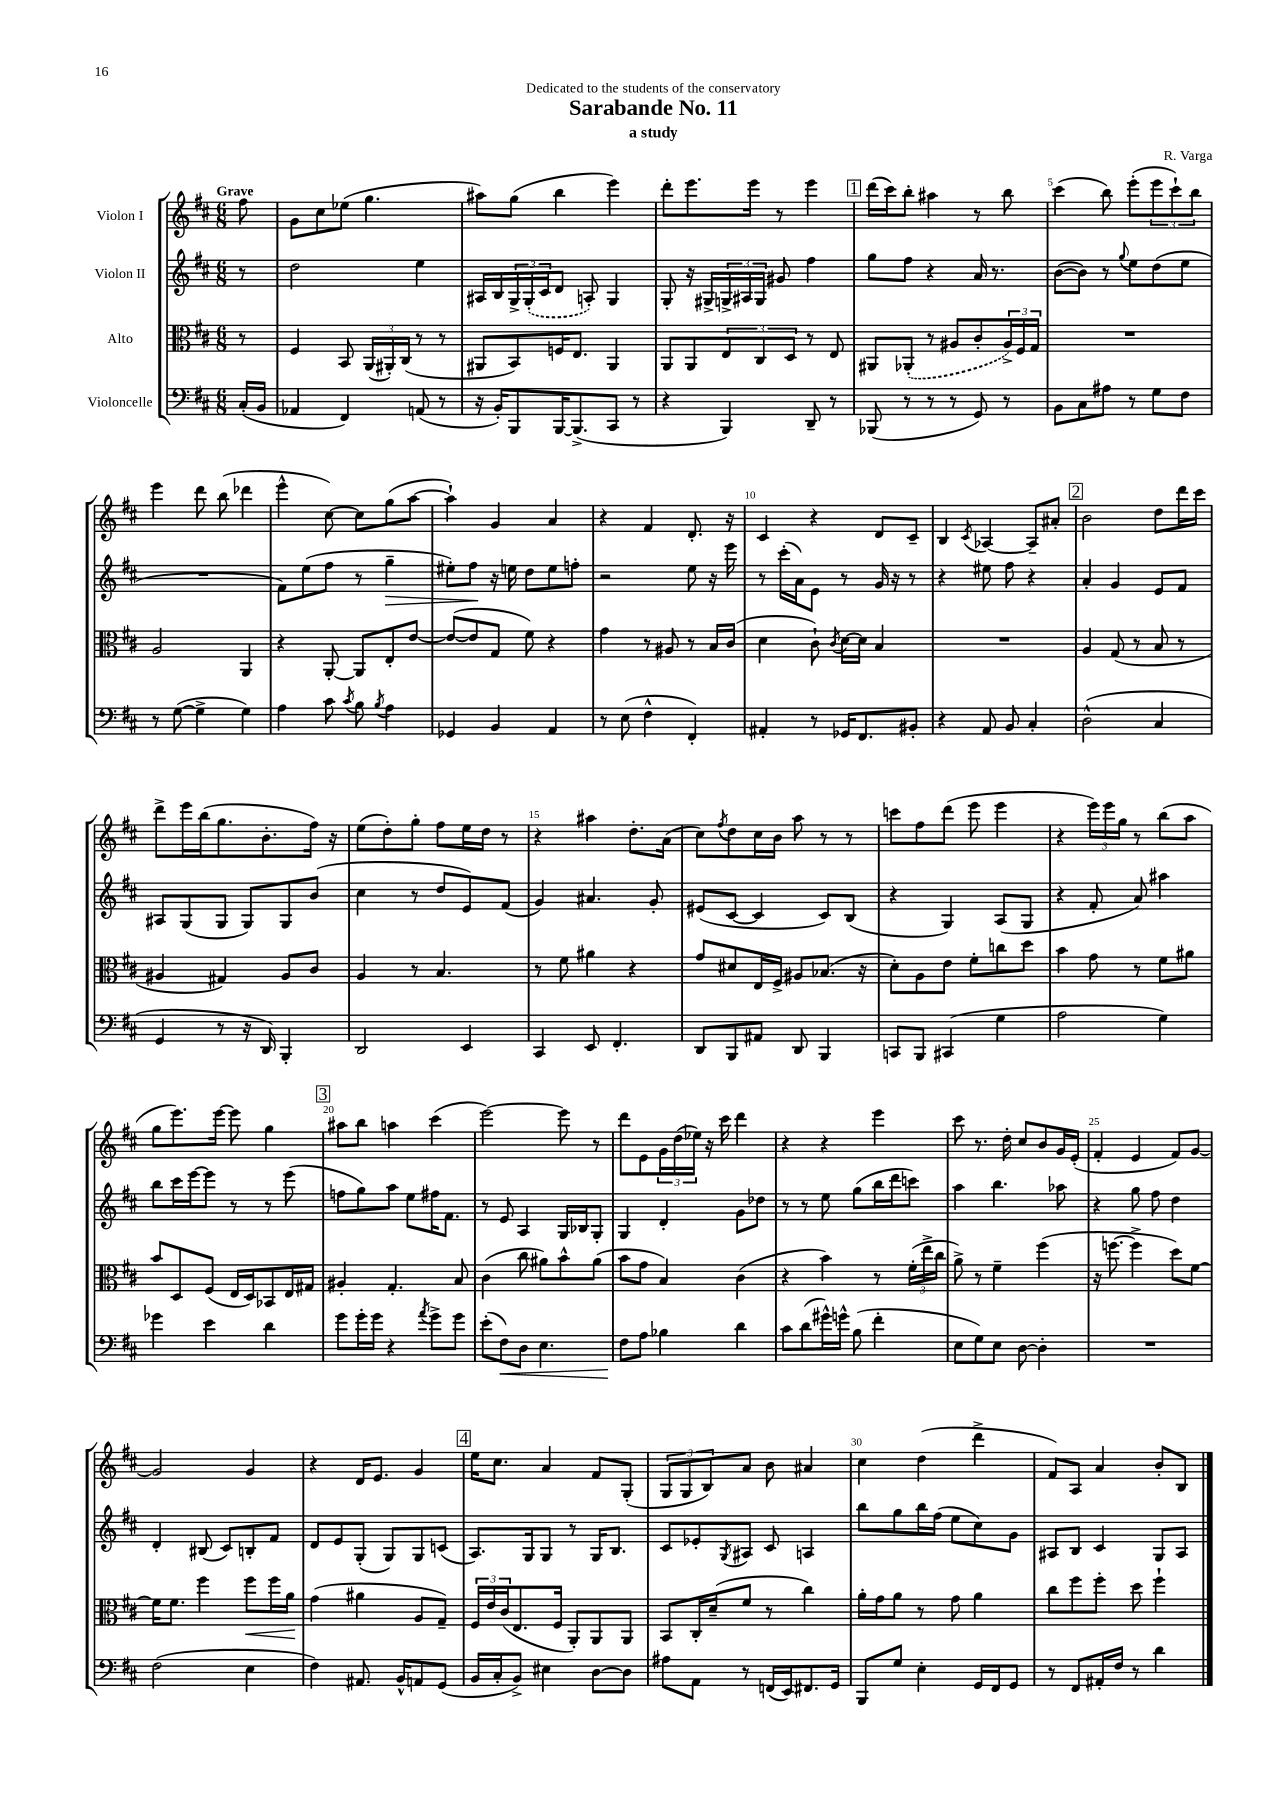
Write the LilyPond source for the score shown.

\header { title = "Sarabande No. 11" composer = "R. Varga" subtitle = "a study" dedication = "Dedicated to the students of the conservatory" }
<<
\new StaffGroup <<
\new Staff = "s0" \with { instrumentName = "Violon I" } {
    \clef treble \key d \major \numericTimeSignature \time 6/8 \partial 8 \tempo "Grave"
    fis''8 |
    g'8 cis''8 ees''8( g''4. |
    ais''8) g''8( b''4 e'''4) |
    d'''8-. e'''8. e'''16 r8 e'''4 |
    \mark \markup { \box "1" } d'''16( cis'''16) b''8-. ais''4 r8 b''8 |
    cis'''4( b''8) e'''8-.( \tuplet 3/2 { e'''8 cis'''8-!) b''8 } |
    e'''4 d'''8 b''8( des'''4 |
    e'''4-^ cis''8~) cis''8 g''8( a''8~ |
    a''4-!) g'4 a'4 |
    r4 fis'4 d'8.-. r16 |
    cis'4 r4 d'8 cis'8-- |
    b4 \acciaccatura { cis'8 } aes4~ aes8-- ais'8-. |
    \mark \markup { \box "2" } b'2 d''8 d'''16 cis'''16 |
    d'''8-> e'''16 b''16( g''8. b'8.-. fis''16) r16 |
    e''8( d''8-.) g''8-. fis''8 e''16 d''16 r8 |
    r4 ais''4 d''8.-. a'16( |
    cis''8) \acciaccatura { fis''8 } d''8 cis''16 b'16 a''8 r8 r8 |
    c'''8 fis''8 d'''8( e'''8 e'''4 |
    r4 \tuplet 3/2 { e'''16) e'''16 g''16 } r8 b''8( a''8 |
    g''8 e'''8.) e'''16~ e'''8 g''4 |
    \mark \markup { \box "3" } ais''8 b''8 a''4 cis'''4( |
    e'''2~) e'''8 r8 |
    d'''8 e'8 \tuplet 3/2 { g'16 d''16( ees''16) } r16 cis'''16 d'''4 |
    r4 r4 e'''4 |
    cis'''8 r8. d''16-. cis''8 b'8 g'16 e'16-.( |
    fis'4-. e'4 fis'8) g'8~ |
    g'2 g'4 |
    r4 d'16 e'8. g'4 |
    \mark \markup { \box "4" } e''16 cis''8. a'4 fis'8 g8-.( |
    \tuplet 3/2 { g8 g8 b8) } a'8 b'8 ais'4 |
    cis''4 d''4( d'''4-> |
    fis'8) a8 a'4 b'8-. b8 \bar "|." |
}
\new Staff = "s1" \with { instrumentName = "Violon II" } {
    \clef treble \key d \major \numericTimeSignature \time 6/8 \partial 8
    r8 |
    d''2 e''4 |
    ais16 b16 \tuplet 3/2 { g16-> \once \slurDashed g16-.( cis'16 } d'8 a8-.) g4 |
    g8-. r16 gis16-> \tuplet 3/2 { g16-> ais16 g16 } gis'8 fis''4 |
    \mark \markup { \box "1" } g''8 fis''8 r4 a'16 r8. |
    b'8~( b'8) r8 \appoggiatura { g''8 } e''8 d''8( e''8 |
    R2. |
    fis'8) e''8( fis''8 r8 g''4--\> |
    eis''8-.) fis''8\! r16 e''16 d''8 e''8 f''8-. |
    r2 e''8 r16 e'''16 |
    r8 cis'''16-.( a'16) e'8 r8 g'16 r16 r8 |
    r4 eis''8 fis''8 r4 |
    \mark \markup { \box "2" } a'4-. g'4 e'8 fis'8 |
    ais8 g8( g8 g8) g8 b'8( |
    cis''4 r8 d''8 e'8) fis'8( |
    g'4) ais'4. g'8-. |
    eis'8( cis'8~ cis'4 cis'8) b8( |
    r4 g4) a8( g8 |
    r4 fis'8-. a'8) ais''4 |
    b''8 cis'''16 e'''16~ e'''8 r8 r8 e'''8( |
    \mark \markup { \box "3" } f''8 g''8) a''8 e''8 fis''16 fis'8. |
    r8 e'8 a4 g16 bes16 g8-. |
    g4 d'4-. g'8 des''8 |
    r8 r8 e''8 g''8( b''16 d'''16 c'''8) |
    a''4 b''4. aes''8 |
    r4 g''8 fis''8 d''4 |
    d'4-. bis8( cis'8) b8-. fis'8 |
    d'8 e'8 g8-.( g8) g8 c'8( |
    \mark \markup { \box "4" } a8.) g16 g8 r8 g16 b8. |
    cis'8 ees'8-. \acciaccatura { g8 } ais8 cis'8 a4 |
    b''8 g''8 b''16 fis''16( e''8 cis''8) g'8 |
    ais8 b8 cis'4 g8 ais8 \bar "|." |
}
\new Staff = "s2" \with { instrumentName = "Alto" } {
    \clef alto \key d \major \numericTimeSignature \time 6/8 \partial 8
    r8 |
    fis4 b,8 \tuplet 3/2 { a,16( ais,16-.) cis16( } r8 r8 |
    ais,8 b,8) f16 e8. ais,4 |
    a,8 a,8 \tuplet 3/2 { e8 cis8 d8 } r8 e8 |
    \mark \markup { \box "1" } ais,8 \once \slurDashed aes,8-.( r8 ais8 cis'8-. \tuplet 3/2 { ais16->) fis16 g16 } |
    R2. |
    a2 a,4 |
    r4 a,8~-. a,8 e8-. e'8~ |
    e'8~( e'8 g8 fis'8) r4 |
    g'4 r8 ais8 r8 b16 cis'16( |
    d'4 cis'8-!) \acciaccatura { cis'8 } d'16~ d'16 b4 |
    R2. |
    \mark \markup { \box "2" } a4 g8( r8 b8 r8 |
    ais4 gis4) ais8 cis'8 |
    a4 r8 b4. |
    r8 fis'8 ais'4 r4 |
    g'8 dis'8 e16 fis16-> ais8 bes8.( r16 |
    d'8-.) a8 e'8 fis'8-. c''8 d''8 |
    b'4 g'8 r8 fis'8 ais'8 |
    b'8 d8 fis8( e16 d16) bes,8 e16 gis16 |
    \mark \markup { \box "3" } ais4-. g4.-. b8 |
    cis'4( cis''8 ais'8) b'8-^ ais'8( |
    b'8 g'8 b4) cis'4( |
    r4 b'4) r8 \tuplet 3/2 { fis'16-.( e''16-> cis''16 } |
    a'8->) r8 fis'4-- fis''4( |
    r16 f''8.~ f''4-> d''8) fis'8~ |
    fis'16 fis'8. fis''4 fis''8\< fis''16 a'16\! |
    g'4( ais'4 a8 g8--) |
    \mark \markup { \box "4" } \tuplet 3/2 { fis16 e'16 cis'16( } e8. fis16 a,8-.) a,8 a,8 |
    b,8 cis16-. d'16--( fis'8 r8 cis''4) |
    a'16-. g'16 a'8 r8 g'8 a'4 |
    cis''8 fis''8 fis''8-. d''8 fis''4-! \bar "|." |
}
\new Staff = "s3" \with { instrumentName = "Violoncelle" } {
    \clef bass \key d \major \numericTimeSignature \time 6/8 \partial 8
    cis16-.( b,16 |
    aes,4 fis,4) a,8( r8 |
    r16 b,16-.) b,,8 b,,16~ b,,8.->( cis,8 r8 |
    r4 b,,4) d,8-- r8 |
    \mark \markup { \box "1" } bes,,8( r8 r8 r8 g,8) r8 |
    b,8 cis8 ais8 r8 g8 fis8 |
    r8 g8~( g4-> g4) |
    a4 cis'8 \acciaccatura { cis'8 } b8 \acciaccatura { b8 } a4 |
    ges,4 b,4 a,4 |
    r8 e8( fis4-^ fis,4-.) |
    ais,4-. r8 ges,16 fis,8. bis,8-. |
    r4 a,8 b,8 cis4-. |
    \mark \markup { \box "2" } d2-^( cis4 |
    g,4 r8 r16 d,16) b,,4-. |
    d,2 e,4 |
    cis,4 e,8 fis,4.-. |
    d,8 b,,8 ais,8 d,8 b,,4 |
    c,8 b,,8 cis,4( g4 |
    a2 g4) |
    ges'4 e'4 d'4 |
    \mark \markup { \box "3" } g'8 g'16-. g'16 r4 \acciaccatura { a'8 } g'8-> g'8 |
    e'8-.( fis8\<) d8 e4. |
    fis8\! a8 bes4 d'4 |
    cis'8 d'8( gis'16-^) g'16-^ b8( fis'4-. |
    e8 g8) e8 d8~ d4-. |
    R2. |
    fis2( e4 |
    fis4) ais,8. b,16-^ a,8 g,8( |
    \mark \markup { \box "4" } b,16 cis16-. b,8->) eis4 d8~ d8 |
    ais8 a,8 r8 f,16( e,16) fis,8. g,16 |
    b,,8 g8 e4-. g,16 fis,16 g,8 |
    r8 fis,8 ais,16-. fis16 r8 d'4 \bar "|." |
}
>>
>>
\layout { \context { \Score \override BarNumber.break-visibility = ##(#f #t #t) barNumberVisibility = #(every-nth-bar-number-visible 5) } }
